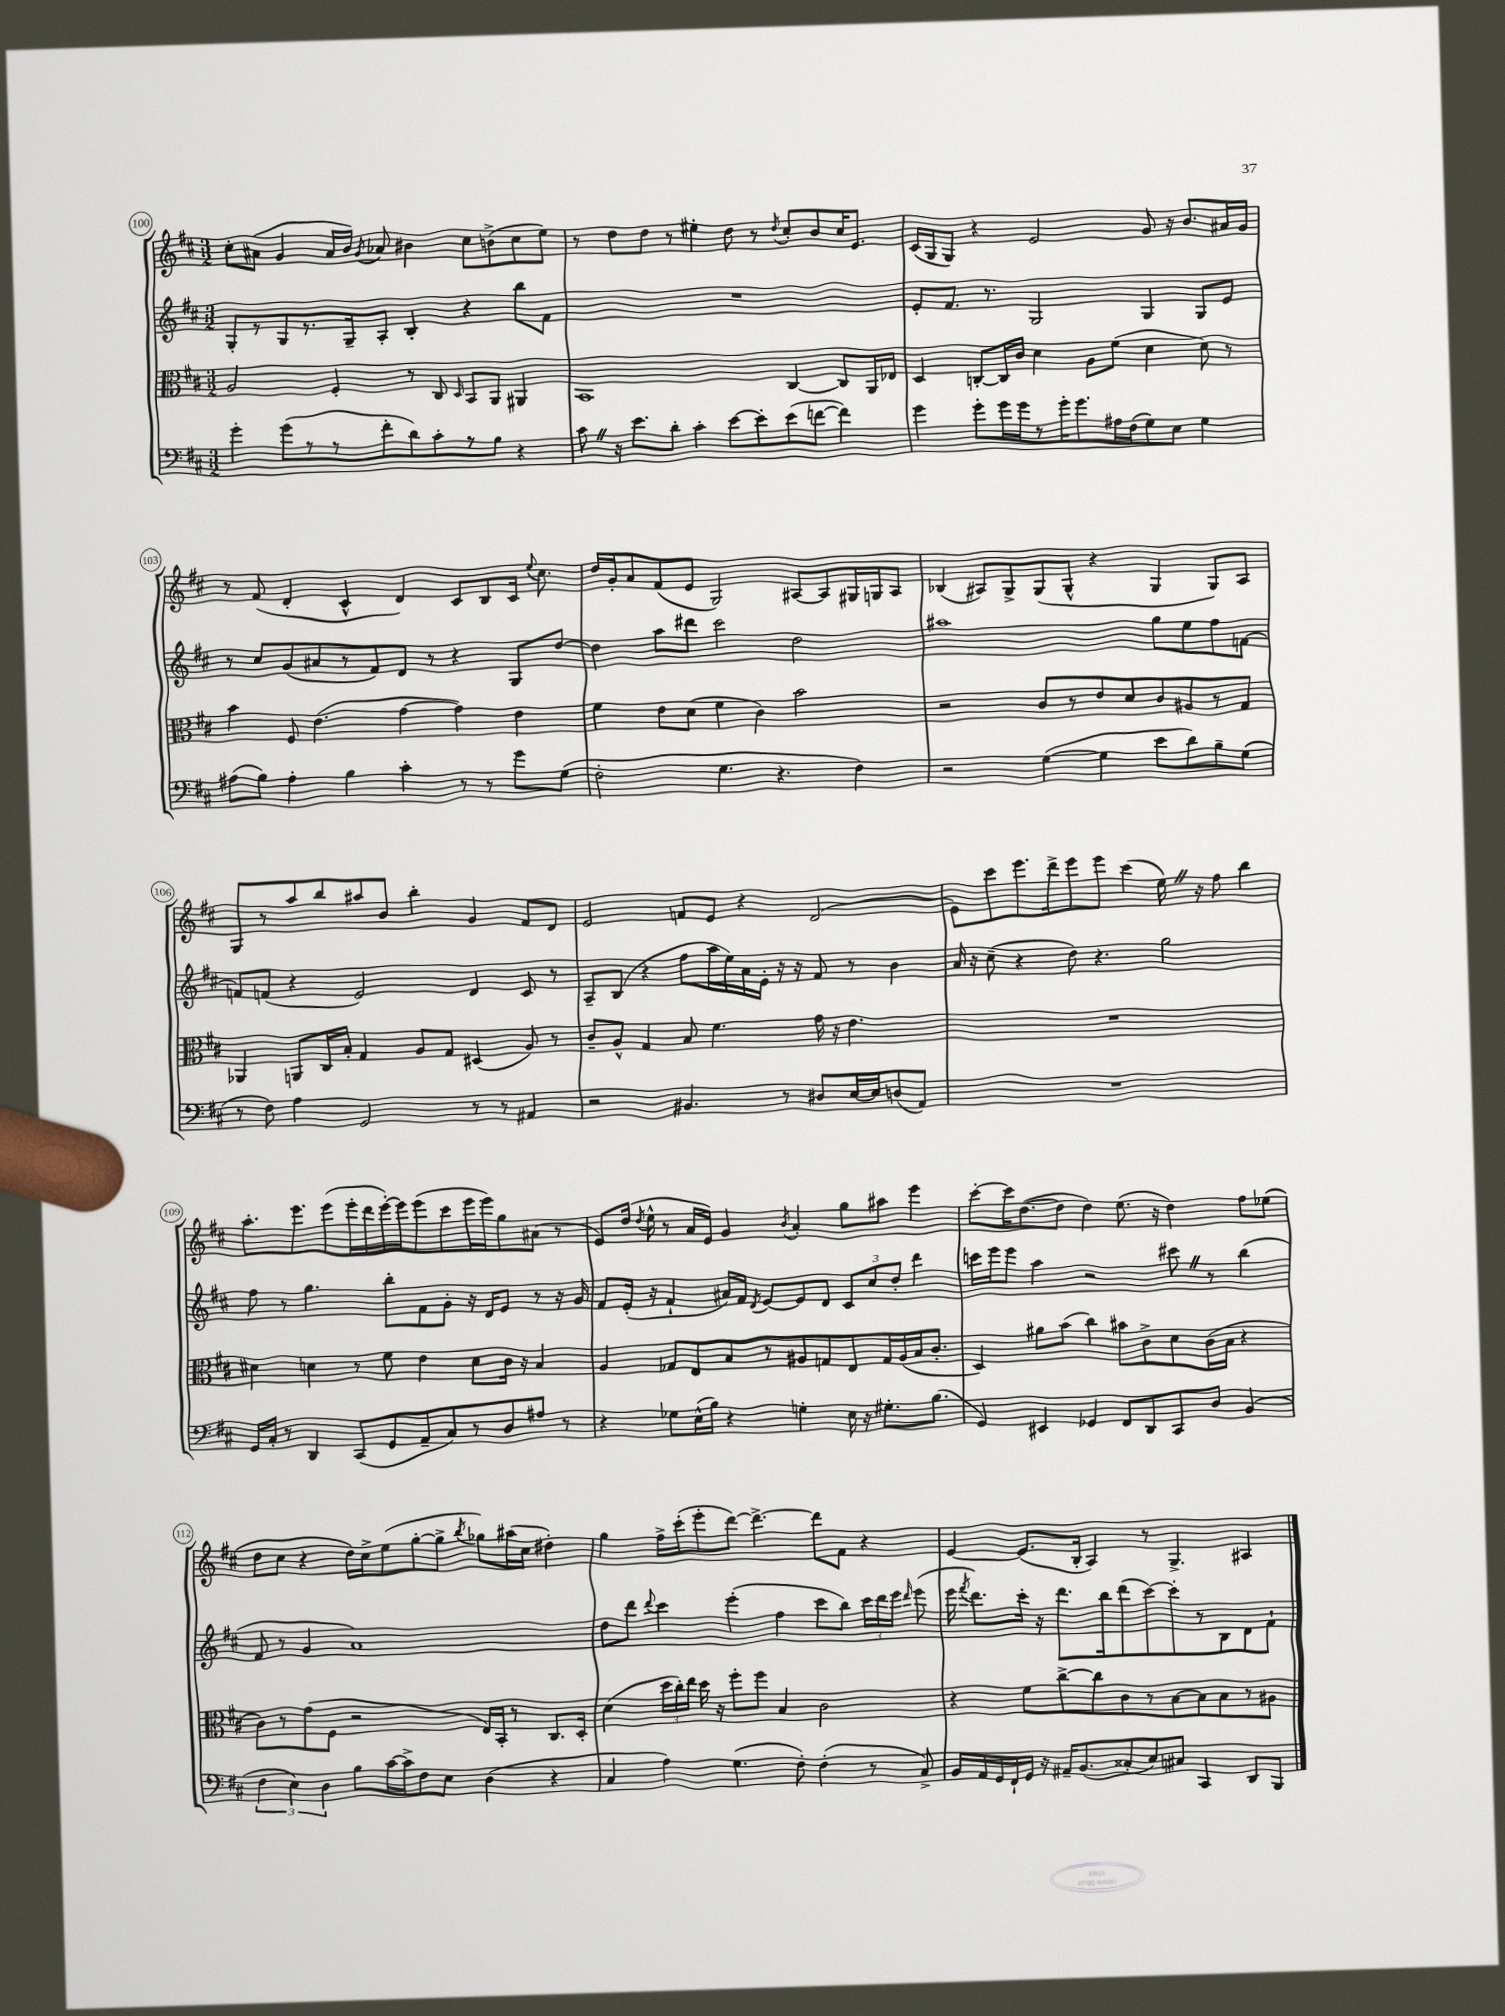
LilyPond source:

<<
\new StaffGroup <<
\new Staff = "s0" {
    \clef treble \key d \major \numericTimeSignature \time 3/2
    \autoBeamOff cis''8[-. ais'8]( g'4 ais'16[ b'16]) \acciaccatura { g'8 } aes'8 bis'4 cis''8[ b'8->( cis''8 e''8]) |
    r8 d''8[ d''8] r8 eis''4-. d''8 r8 \acciaccatura { d''8 } cis''8[-. b'8 cis''16 e'8.] |
    cis'16[( g16 g8]) r4 e'2 g'8 r16 b'8.[ ais'16 g'16] |
    r8 fis'8( d'4-. cis'4-^ d'4) cis'8[ b8 cis'16] \appoggiatura { e''8 } cis''8. |
    d''16[ g'16-. a'8 fis'8( e'8] g2) ais8[~ ais8 gis16 g16 ais8] |
    bes4( ais8[) g8-> g8( g8]-^ r4 g4 g8[) ais8] |
    g8[ r8 a''8 b''8 ais''8 b'8] b''4-. g'4 fis'8[ d'8] |
    e'2 f'8[ e'8] r4 d'2( |
    e'8[) cis'''8 e'''8. d'''16-> e'''8 e'''8] cis'''4( e''16) \once \override BreathingSign.text = \markup { \musicglyph "scripts.caesura.straight" } \breathe r16 fis''8 b''4 |
    a''8.[-. e'''8. e'''8( e'''16-. d'''16 e'''16~-.) e'''16 e'''8( cis'''8 e'''16 e'''16) g''8 ais'8]( r8 |
    e'8[) d''16]( \acciaccatura { d''8 } e''16-^ r8 a'16[ e'16]) g'4 \acciaccatura { b'8 } a'4-. g''8[ ais''8] e'''4 |
    cis'''8[~-. cis'''16 d''8.~( d''8] d''4) e''8.( r16 d''4) fis''8[ ees''8]( |
    d''8[ cis''8] r4 d''16[) cis''16-> e''8( g''8~-. g''8]-> \acciaccatura { b''8 } ges''8[) ais''16( cis''16] dis''4-.) |
    g''4 fis''16[-> cis'''16-.( e'''8-. d'''8]~) d'''4.~-> d'''8[ fis'8] r4 |
    e'4~ e'8.[( b16]-. a4) r8 g4.-> ais4 \bar "|." |
}
\new Staff = "s1" {
    \clef treble \key d \major \numericTimeSignature \time 3/2
    \autoBeamOff g8[-. r8 g8 r8. g16-- a8]-. b4-. r4 b''8[ fis'8] |
    R1. |
    e'8[-. fis'8.] r8. g2 g4 g8[ e'8] |
    r8 cis''8[ g'8( ais'8 r8 fis'8) d'8] r8 r4 g8[ d''8]~ |
    d''4 a''8[ dis'''8] cis'''2 d''2 |
    ais''1 g''8[ e''8 fis''8 f'8]~ |
    f'8[ f'8]( r4 e'2) d'4 cis'8 r8 |
    a8[-- b8]( r4 fis''8[ a''16 e''16) a'16 e'16]-. r16 r16 fis'8 r8 b'4 |
    a'16 r16 cis''8--( r4 d''8) r4. g''2 |
    fis''8 r8 g''4. b''8[-. fis'8 g'8]-. r16 d'16[ e'8] r8 r16 g'16 |
    fis'8[ e'16]-.( r16 fis'4-! ais'16[) fis'16] \acciaccatura { d'8 } e'8[~ e'8 d'8] \tuplet 3/2 { cis'8[ cis''8 d''8]-. } d'''4 |
    c'''16[ e'''16 e'''8] a''4 r2 cis'''8 \once \override BreathingSign.text = \markup { \musicglyph "scripts.caesura.straight" } \breathe r8 b''4( |
    fis'8 r8 g'4 a'1) |
    d''8[ d'''8] \appoggiatura { d'''8 } cis'''4 e'''4-.( fis''4 cis'''8[ b''8]) \tuplet 3/2 { cis'''16[ d'''16 e'''16] } \grace { d'''16 } e'''8( |
    e'''16 \acciaccatura { fis'''8 } d'''8.[) cis'''16]-. r16 d'''8.[ b''16 d'''8( cis'''8~) cis'''8-. r8 b8 d'8 fis'8]-! \bar "|." |
}
\new Staff = "s2" {
    \clef alto \key d \major \numericTimeSignature \time 3/2
    \autoBeamOff a2 fis4-. r8 cis8 \grace { d16 } b,8[ a,8] ais,4 |
    b,1 cis4~ cis8[ a,16 ees16] |
    d4 c8[~-. c16 cis'16] d'4 a8[ fis'8]( d'4 d'8) r8 |
    b'4 fis8 e'4.( g'4~ g'4) e'4 |
    fis'4 e'8[ d'8]( fis'4 cis'4) b'2 |
    r2 cis'8[ r8 e'8 d'8 cis'8 ais8 r8 g8] |
    aes,4 a,8[ cis16 b16]-. g4 a8[ g8] dis4( a8) r8 |
    cis'8[-- a8]-^ g4 b8 fis'4. g'16 r16 e'4. |
    R1. |
    dis'4 d'4 r8 fis'8 e'4 d'8[ cis'16] r16 b4 |
    a4 ges8[ e8 b8 r8 ais8 g8 e8 g16 ais16( b16 cis'8.]-. |
    d4) ais'8[ b'8]( cis''4) bis'8[ cis'8-> d'8 cis'16( b16] r4 |
    cis'8[) r8 g'8( fis8] r2 e16[) b,16]-. r8 cis8.[ d16]-. |
    d'4( \tuplet 3/2 { d''16[ cis''16-.) e''16] } d''16 r16 fis''8[-. fis''8] b4 cis'2 |
    r4 fis'8[ cis''8~-> cis''8 cis'8 r8 b8~ b8 b8 r8 ais8] \bar "|." |
}
\new Staff = "s3" {
    \clef bass \key d \major \numericTimeSignature \time 3/2
    \autoBeamOff g'4-. g'8[( r8 r8 fis'8-. d'8) cis'8-. r8 b8] r4 |
    cis'8 \once \override BreathingSign.text = \markup { \musicglyph "scripts.caesura.straight" } \breathe r16 e'8.[ d'8]-. cis'4-. e'8[~ e'8-. e'8( f'8]~ f'4) |
    g'4 g'8[-. g'16 g'16 r8 g'16-. g'8. ais16 fis16( g8) e8] g4 |
    ais8[( b8]) ais4-. b4 cis'4-. r8 r8 g'8[ g8]( |
    fis2-. g4. r4. fis4) |
    r2 g4~( g4 e'8[ d'8) b8-- g8]( |
    r8 fis8) a4 g,2 r8 r8 ais,4 |
    r2 bis,4. r8 dis8[ e16~ e16 d8( a,8]) |
    R1. |
    g,16[ cis16]-. r8 d,4 cis,8[( g,8 a,8-- cis8) r8 d8 ais8] r8 |
    r4 ges8[ e16-^( b16]) r4 g4-. e16 r16 gis8.[-. b8.]( |
    g,4) eis,4 ges,4 fis,8[ d,8 cis,8 d8] b,4( |
    \tuplet 3/2 { fis4 e4) d4 } b8[ cis'16~ cis'16-> fis8 e8] d4( r4 |
    cis4 a4) g4.( fis8-.) fis4-.( r8 cis8->) |
    b,16[ a,16 g,16 fis,16-! g,16] r16 ais,16[-- b,8.( cisis8-. e8) cis8] cis,4 d,8[ b,,8] \bar "|." |
}
>>
>>
\layout { \context { \Score currentBarNumber = #100 \override BarNumber.stencil = #(make-stencil-circler 0.1 0.3 ly:text-interface::print) } }
